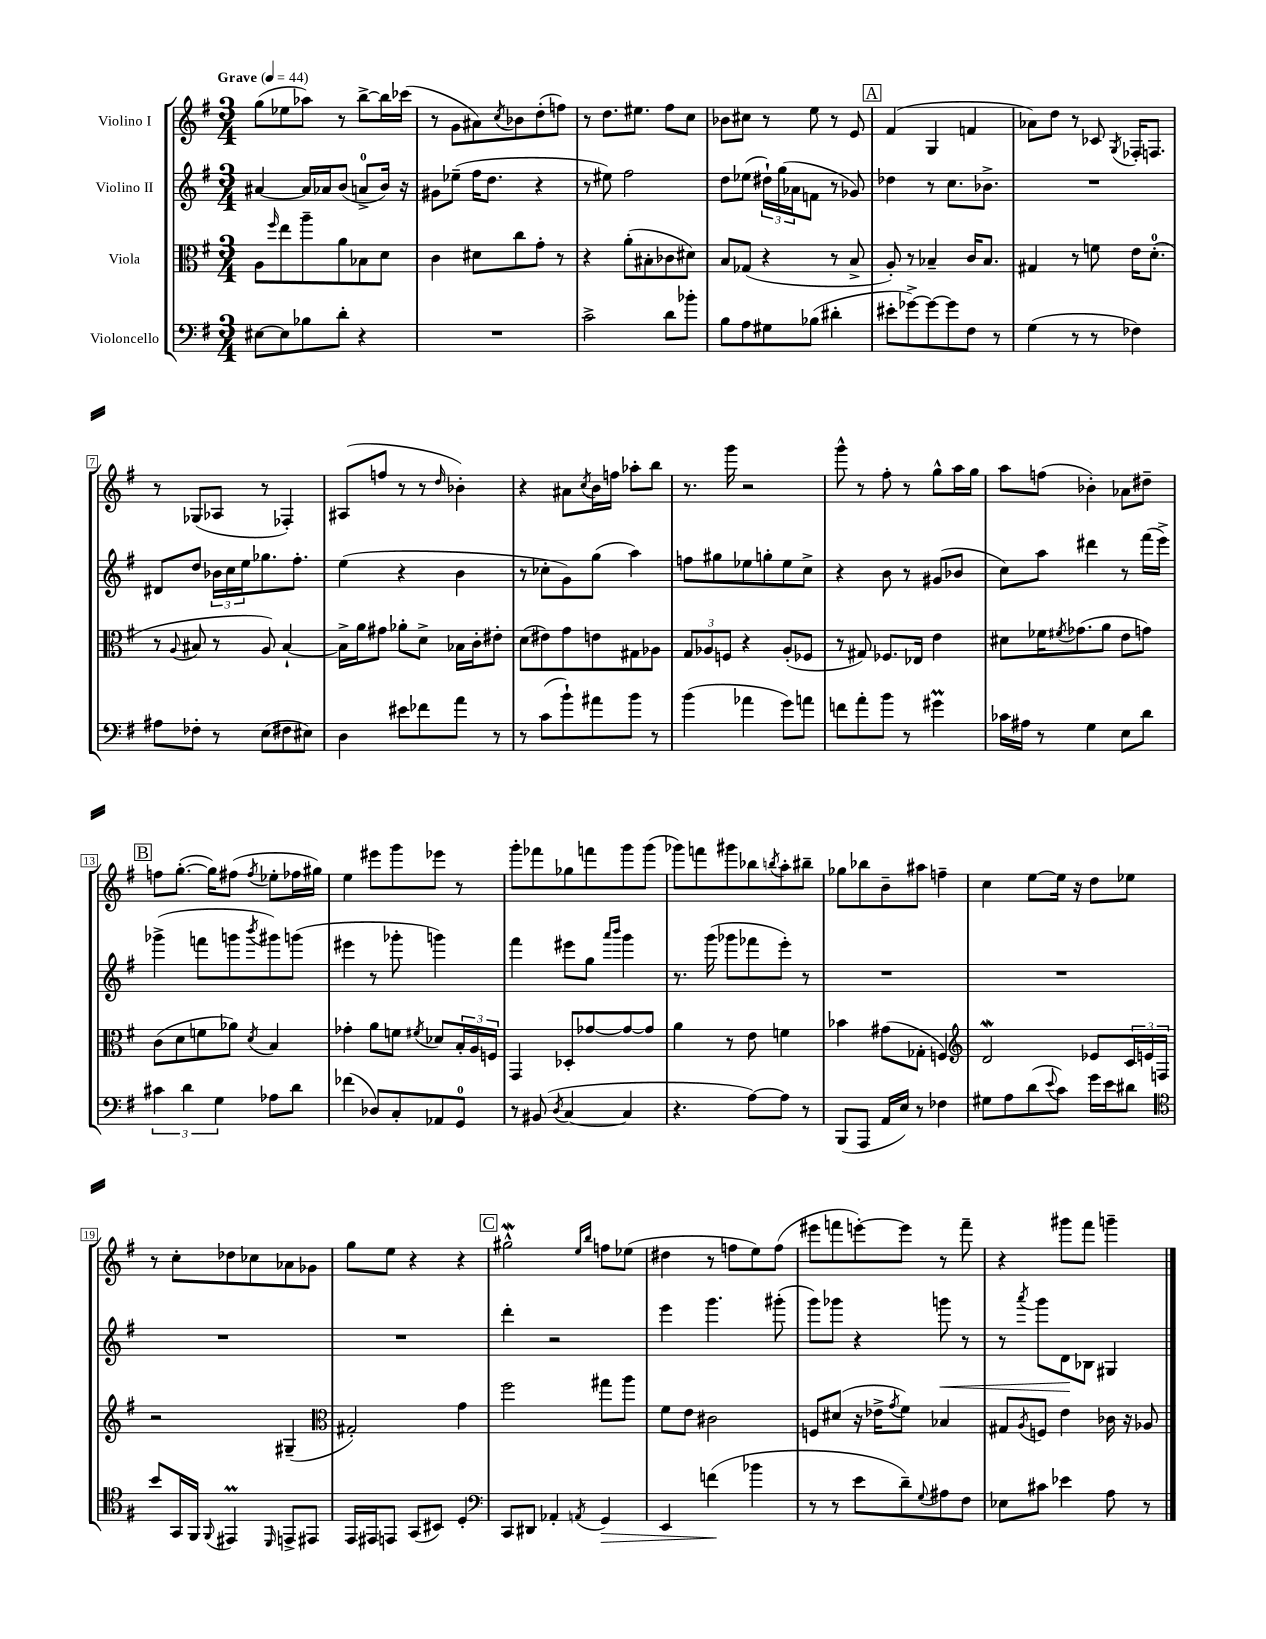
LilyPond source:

<<
\new StaffGroup <<
\new Staff = "s0" \with { instrumentName = "Violino I" } {
    \clef treble \key g \major \numericTimeSignature \time 3/4 \tempo "Grave" 4 = 44
    g''8( ees''8 aes''8) r8 b''8~-> b''16 ces'''16( |
    r8 g'8 ais'8) \acciaccatura { c''8 } bes'8 d''8-.( f''8) |
    r8 d''8. eis''8. fis''8 c''8 |
    bes'8 cis''8 r8 e''8 r8 e'8 |
    \mark \markup { \box "A" } fis'4( g4 f'4 |
    aes'8) d''8 r8 ces'8 \acciaccatura { g8 } fes16-. f8. |
    r8 ges8( aes8 r8 fes4-.) |
    ais8( f''8 r8 r8 \grace { d''16 } bes'4-.) |
    r4 ais'8 \acciaccatura { c''8 } b'16 f''16 aes''8-. b''8 |
    r8. g'''16 r2 |
    g'''8-^ r8 fis''8-. r8 g''8-^ a''16 g''16 |
    a''8 f''8( bes'4-.) aes'8 dis''8-- |
    \mark \markup { \box "B" } f''8 g''8.~-.( g''16) fis''8( \acciaccatura { fis''8 } ees''8-. fes''16 gis''16) |
    e''4 eis'''8 g'''8 ees'''8 r8 |
    g'''8-. fes'''8 ges''8 f'''8 g'''8 g'''8( |
    ges'''8) f'''8 gis'''8 bes''8 \acciaccatura { b''8 } a''8-. bis''8-- |
    ges''8 bes''8 b'8-- ais''8 f''4-- |
    c''4 e''8~ e''16 r16 d''8 ees''8 |
    r8 c''8-. des''8 ces''8 aes'8 ges'8 |
    g''8 e''8 r4 r4 |
    \mark \markup { \box "C" } gis''2-^\mordent \grace { e''16 b''16 } f''8 ees''8( |
    dis''4 r8 f''8 e''8) f''8( |
    eis'''8 f'''8 e'''8~-.) e'''8 r8 f'''8-- |
    r4 gis'''8 fis'''8 g'''4-- \bar "|." |
}
\new Staff = "s1" \with { instrumentName = "Violino II" } {
    \clef treble \key g \major \numericTimeSignature \time 3/4
    ais'4~ ais'16 aes'16 b'8( a'8-0-> b'16) r16 |
    gis'8 ees''8--( fis''16 d''8. r4 |
    r8 eis''8) fis''2 |
    d''8 ees''8( \tuplet 3/2 { dis''16-!) g''16( aes'16 } f'8 r8 ges'8) |
    \mark \markup { \box "A" } des''4 r8 c''8. bes'8.-> |
    R2. |
    dis'8 d''8 \tuplet 3/2 { bes'16 c''16 e''16 } ges''8. fis''8.-. |
    e''4( r4 b'4 |
    r8 ces''8-. g'8) g''8( a''4) |
    f''8 gis''8 ees''8 g''8-. ees''8 c''8-> |
    r4 b'8 r8 gis'8( bes'8 |
    c''8) a''8 dis'''4 r8 fis'''16( e'''16->) |
    \mark \markup { \box "B" } ges'''4->( f'''8 g'''8 \acciaccatura { b'''8 } gis'''8) g'''8( |
    eis'''4 r8 ges'''8-. g'''4) |
    fis'''4 eis'''8 g''8 \grace { a'''16 b'''16 } g'''4 |
    r8. g'''16( ges'''8 fes'''8 e'''8-.) r8 |
    R2. |
    R2. |
    R2. |
    R2. |
    \mark \markup { \box "C" } d'''4-. r2 |
    e'''4 g'''4. gis'''8-.( |
    g'''8) ges'''8 r4 g'''8\< r8 |
    r8 \acciaccatura { a'''8 } g'''8 d'8\! bes8 gis4 \bar "|." |
}
\new Staff = "s2" \with { instrumentName = "Viola" } {
    \clef alto \key g \major \numericTimeSignature \time 3/4
    a8 \grace { fis''16 } e''8 a''8-- a'8 bes8 d'8 |
    c'4 dis'8 c''8 g'8-. r8 |
    r4 a'8-.( bis8-. ces'8 dis'8) |
    b8 ges8( r4 r8 b8-> |
    \mark \markup { \box "A" } a8-.) r8 bes4-- c'16 bes8. |
    gis4 r8 f'8 e'16 d'8.-0-.( |
    r8 \appoggiatura { a8 } bis8 r8 a8) bis4~-! |
    bis16-> a'16 gis'8 aes'8-. d'8-> bes16 c'16-. eis'8-. |
    d'8( eis'8) g'8 e'8 gis8 aes8 |
    \tuplet 3/2 { g8 aes8 f8 } r4 aes8-.( fes8 |
    r8 gis8) fes8. ees16 e'4 |
    dis'8 fes'16 \acciaccatura { fis'8 } ges'8.( a'8 e'8 g'8) |
    \mark \markup { \box "B" } c'8( d'8 f'8 aes'8) \acciaccatura { d'8 } b4 |
    ges'4-. a'8 f'8 \acciaccatura { fis'8 } des'8 \tuplet 3/2 { b16-. a16 f16 } |
    g,4 des8-. ges'8~ ges'8~ ges'8 |
    a'4 r8 e'8 f'4 |
    bes'4 gis'8( ges8-. f4) |
    \clef treble d'2\mordent ees'8 \tuplet 3/2 { c'16 e'16 f16 } |
    r2 gis4--( |
    \clef alto gis2-.) g'4 |
    \mark \markup { \box "C" } fis''2 gis''8 a''8 |
    fis'8 e'8 cis'2 |
    f8 dis'8( r16 ees'16-> \acciaccatura { g'8 } fis'8) bes4 |
    gis8 \acciaccatura { a8 } f8 e'4 ces'16 r16 aes8 \bar "|." |
}
\new Staff = "s3" \with { instrumentName = "Violoncello" } {
    \clef bass \key g \major \numericTimeSignature \time 3/4
    eis8~ eis8 bes8 d'8-. r4 |
    R2. |
    c'2-> d'8 bes'8-. |
    b8 a8 gis8 bes8( dis'4-. |
    \mark \markup { \box "A" } eis'8-. ges'8~->) ges'8~ ges'8 fis8 r8 |
    g4( r8 r8 fes4) |
    ais8 fes8-. r8 e8( fis8 eis8) |
    d4 eis'8 fes'8 a'8 r8 |
    r8 c'8( b'8-!) ais'8 b'8 r8 |
    b'4( aes'4 g'8) a'8 |
    f'8 a'8-. b'8 r8 gis'4\prall |
    ces'16 ais16 r8 g4 e8 d'8 |
    \mark \markup { \box "B" } \tuplet 3/2 { cis'4 d'4 g4 } aes8 d'8 |
    fes'4( des8) c8-. aes,8 g,8-0 |
    r8 bis,8( \acciaccatura { d8 } c4~ c4 |
    r4. a8~) a8 r8 |
    b,,8( a,,8 a,16 e16) r8 fes4 |
    gis8 a8 d'8( \appoggiatura { e'8 } c'8) g'16 e'16 dis'8 |
    \clef tenor b'8 g,16 fis,16 \appoggiatura { fis,8 } eis,4\prall \grace { d,16 } e,8-> eis,8 |
    e,16 eis,16 e,8 g,8( bis,8) d4-. |
    \mark \markup { \box "C" } \clef bass c,8 dis,8 aes,4-. \acciaccatura { a,8 } g,4\> |
    e,4 f'4\!( bes'4 |
    r8 r8 e'8 d'8--) \appoggiatura { g8 } ais8 fis8 |
    ees8 cis'8 ees'4 a8 r8 \bar "|." |
}
>>
>>
\layout { \context { \Score \override BarNumber.stencil = #(make-stencil-boxer 0.1 0.3 ly:text-interface::print) } }
